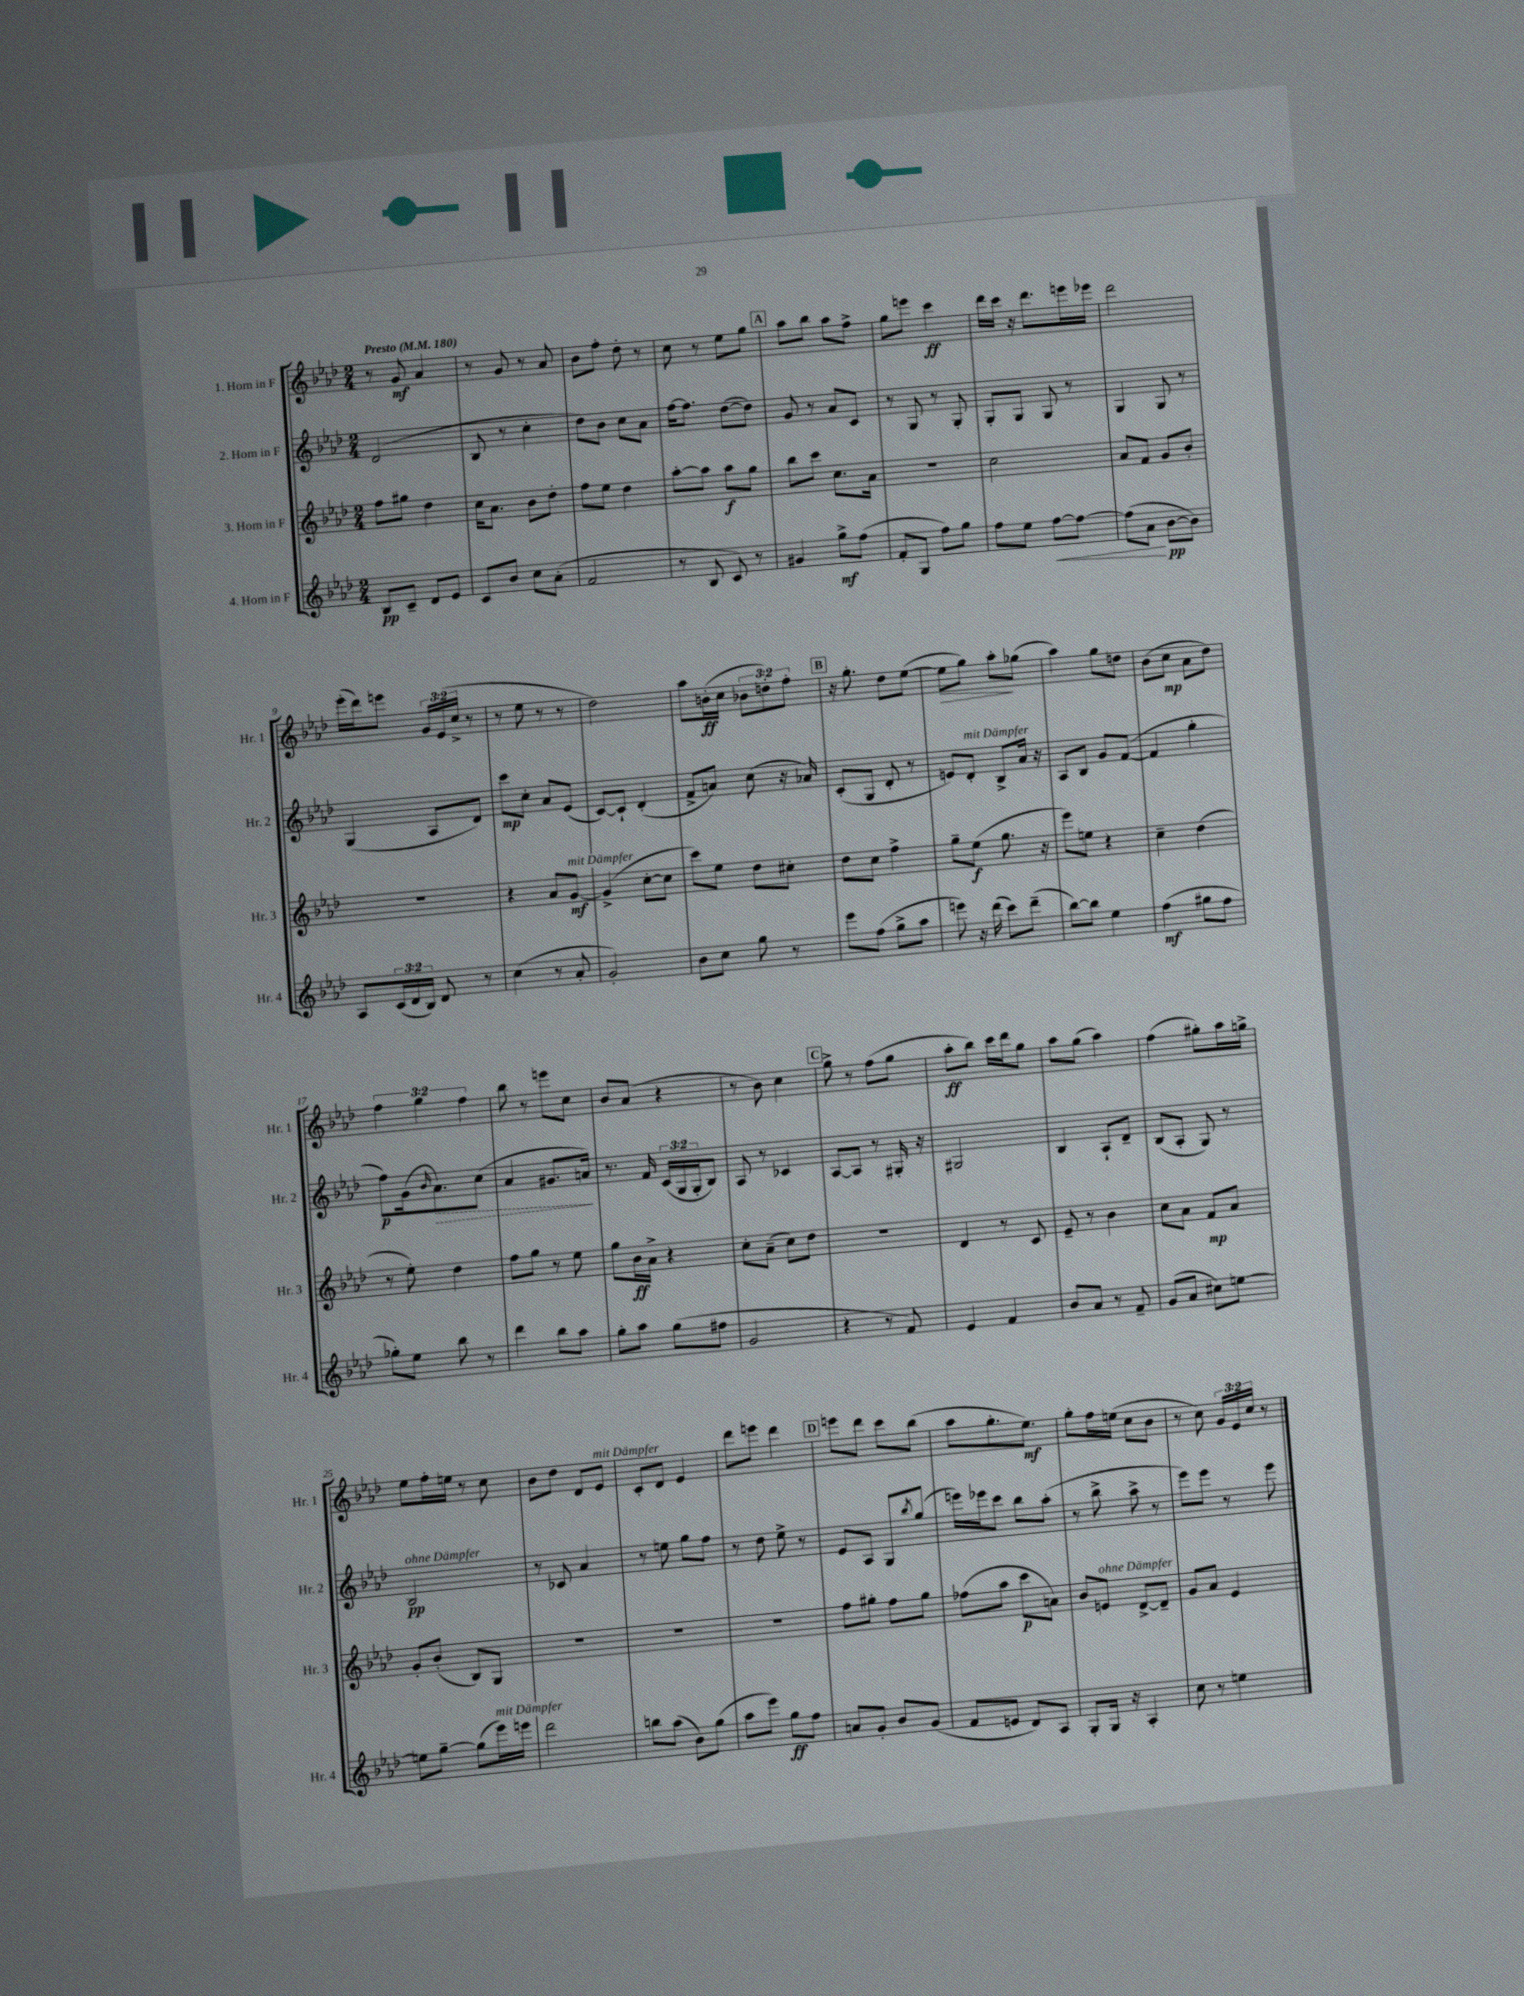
<<
\new StaffGroup <<
\new Staff = "s0" \with { instrumentName = "1. Horn in F" shortInstrumentName = "Hr. 1" } {
    \clef treble \key aes \major \numericTimeSignature \time 2/4 \override Staff.TupletNumber.text = #tuplet-number::calc-fraction-text \tempo "Presto" 4 = 180
    r8 g'8\mf aes'4 |
    r8 g'8 r8 aes'8 |
    bes'8 f''8-. des''8-. r8 |
    c''8 r8 ees''8 g''8 |
    \mark \markup { \box "A" } aes''8 bes''8 aes''8 f''8-> |
    g''8 e'''8 c'''4\ff |
    des'''16 c'''16 r16 des'''8. e'''16 ees'''16 |
    des'''2 |
    ees'''16-.( des'''16) e'''8 \tuplet 3/2 { g'16 ees'16( c''16-> } r8 |
    r8 ees''8 r8 r8 |
    des''2) |
    aes''8 b'16-.\ff( c''16 \tuplet 3/2 { bes'8 d''8-.) f''8-. } |
    \mark \markup { \box "B" } r16 g''8.-. des''8 ees''8~( |
    ees''8\> g''8) aes''8-.\! ges''8( |
    aes''4) g''8 d''8 |
    bes'8( c''8\mp aes'8 des''8) |
    \tuplet 3/2 { f''4 g''4 f''4 } |
    bes''8 r8 e'''8 c''8 |
    bes'8 aes'8( r4 |
    r8 bes'8) c''4 |
    \mark \markup { \box "C" } g''8-> r8 f''8( g''8 |
    aes''8-.\ff bes''8) c'''16 des'''16 g''8 |
    aes''8 g''8( aes''4) |
    f''4( gis''8-.) aes''16 g''16-> |
    ees''8 f''16-. e''16 r8 c''8 |
    bes'8 des''8 des'8 ees'8^\markup { \italic "mit Dämpfer" } |
    c'8-. des'8 ees'4 |
    des'''8 e'''8 des'''4 |
    \mark \markup { \box "D" } e'''8 des'''8 c'''8 bes''8( |
    aes''8 g''8.-. ees''8.\mf) |
    g''8-. f''16 e''16( c''8 bes'8 |
    r8 c''8) \tuplet 3/2 { g'16 ees'16 c''16 } r8 \bar "|." |
}
\new Staff = "s1" \with { instrumentName = "2. Horn in F" shortInstrumentName = "Hr. 2" } {
    \clef treble \key aes \major \numericTimeSignature \time 2/4 \override Staff.TupletNumber.text = #tuplet-number::calc-fraction-text
    des'2( |
    bes8 r8 c''4-. |
    des''8) bes'8 c''8 aes'8 |
    f''16~ f''8. des''8~( des''8) |
    \mark \markup { \box "A" } g'8 r8 aes'8 c'8 |
    r8 g8 r8 g8-. |
    g8-. g8 g8 r8 |
    g4 g8 r8 |
    g4( aes8 des'8) |
    c'''8\mp c''8-. aes'8 ees'8( |
    c'8~) c'8-! des'4-.( |
    f'8-> a'8) c''8( r16 aes'16) |
    \mark \markup { \box "B" } c'8-.( g8 des'8-. r8 |
    e'8) des'8-.^\markup { \italic "mit Dämpfer" } bes8-> aes'16 r16 |
    aes8 bes8 g'8 f'8~( |
    f'4 g''4-. |
    f''8\p) g'16( \grace { bes'16 } \once \override Hairpin.style = #'dashed-line aes'8.\>) c''8( |
    aes'4 gis'8. a'16\!) |
    r8. f'16 \tuplet 3/2 { c'16( g16 g16-. } bes8) |
    aes8 r8 ces'4 |
    \mark \markup { \box "C" } aes8~ aes8 r8 gis16-. r16 |
    gis2 |
    bes4 aes8-! des'8-- |
    bes8( aes8-. g8) r8 |
    bes2\pp^\markup { \italic "ohne Dämpfer" } |
    r8 ces'8 aes'4 |
    r8 e''8 g''8 f''8 |
    r8 des''8 ees''8-> r8 |
    \mark \markup { \box "D" } ees'8 aes8 g8 \acciaccatura { bes''8 } g''8( |
    e'''16) ees'''16 c'''8 bes''8 aes''8-.( |
    r8 bes''8-> aes''8-> r8 |
    ees'''8) ees'''8 r8 ees'''8 \bar "|." |
}
\new Staff = "s2" \with { instrumentName = "3. Horn in F" shortInstrumentName = "Hr. 3" } {
    \clef treble \key aes \major \numericTimeSignature \time 2/4
    f''8 gis''8 des''4 |
    c''16 aes'8. bes'8 des''8-. |
    f''8 ees''8 des''4 |
    aes''8~-. aes''8 aes''8\f g''8 |
    \mark \markup { \box "A" } bes''8 c'''8 c''8. aes'16 |
    r2 |
    c''2 |
    aes'8 f'8 g'8 bes'8-. |
    R2 |
    r4 aes'8 g'8~\mf^\markup { \italic "mit Dämpfer" } |
    g'4->( c''8~-. c''8 |
    c'''8) ees''8 des''8 cis''8-. |
    \mark \markup { \box "B" } des''8 c''8 f''4-> |
    g''8-- ees''8\f( g''8. r16 |
    ees'''8) e''8 r4 |
    c''4-- des''4( |
    r8 ees''8-.) des''4 |
    f''8 g''8 r8 ees''8 |
    g''8 bes'16\ff aes'16-> r4 |
    c''8-. aes'8--( c''8) des''8 |
    \mark \markup { \box "C" } R2 |
    des'4 r8 c'8 |
    ees'8-- r8 bes'4 |
    c''8 aes'8 f'8\mp aes'8 |
    g'8-. bes'8-.( bes8) g8 |
    R2 |
    R2 |
    R2 |
    \mark \markup { \box "D" } f''8 gis''8-. f''8 gis''8 |
    fes''8( aes''8 c'''8\p a'8) |
    bes'8 e'8^\markup { \italic "ohne Dämpfer" } des'8~-> des'8-- |
    g'8 aes'8 ees'4 \bar "|." |
}
\new Staff = "s3" \with { instrumentName = "4. Horn in F" shortInstrumentName = "Hr. 4" } {
    \clef treble \key aes \major \numericTimeSignature \time 2/4 \override Staff.TupletNumber.text = #tuplet-number::calc-fraction-text
    bes8\pp c'8-- des'8 ees'8 |
    c'8 bes'8 c''8 aes'8-.( |
    f'2 |
    r8 bes8 c'8) r8 |
    \mark \markup { \box "A" } gis'4 g''8->\mf f''8( |
    f'8-. g8 f''8) g''8 |
    f''8 ees''8 f''8~\< f''8~ |
    f''8( aes'8\! bes'8~\pp bes'8) |
    aes8 \tuplet 3/2 { c'16( des'16 bes16) } des'8 r8 |
    c''4( r8 aes'8-. |
    g'2-.) |
    bes'8 c''8 g''8 r8 |
    \mark \markup { \box "B" } ees'''8 f''8( g''8-> aes''8 |
    e'''8) r16 des'''16( c'''8) des'''8--( |
    bes''8~) bes''8 ees''4 |
    f''4\mf( gis''8 f''8 |
    ges''8-.) ees''8 bes''8 r8 |
    des'''4 bes''8 aes''8 |
    g''8-. aes''8 g''8( fis''8 |
    g'2 |
    \mark \markup { \box "C" } r4 r8 f'8) |
    ees'4 f'4 |
    bes'8 aes'8 r8 f'8-- |
    g'8( aes'8 cis''8) e''8~ |
    e''8 g''8~-- g''8( ees'''16^\markup { \italic "mit Dämpfer" }) e'''16 |
    des'''2 |
    b''8 aes''8( bes'8) g''8( |
    aes''8 ees'''8) g''8\ff f''8 |
    \mark \markup { \box "D" } a'8 g'8-. bes'8 g'8( |
    f'8 e'8 des'8) aes8 |
    g8-. g16 r16 aes4-. |
    c''8 r8 e''4 \bar "|." |
}
>>
>>
